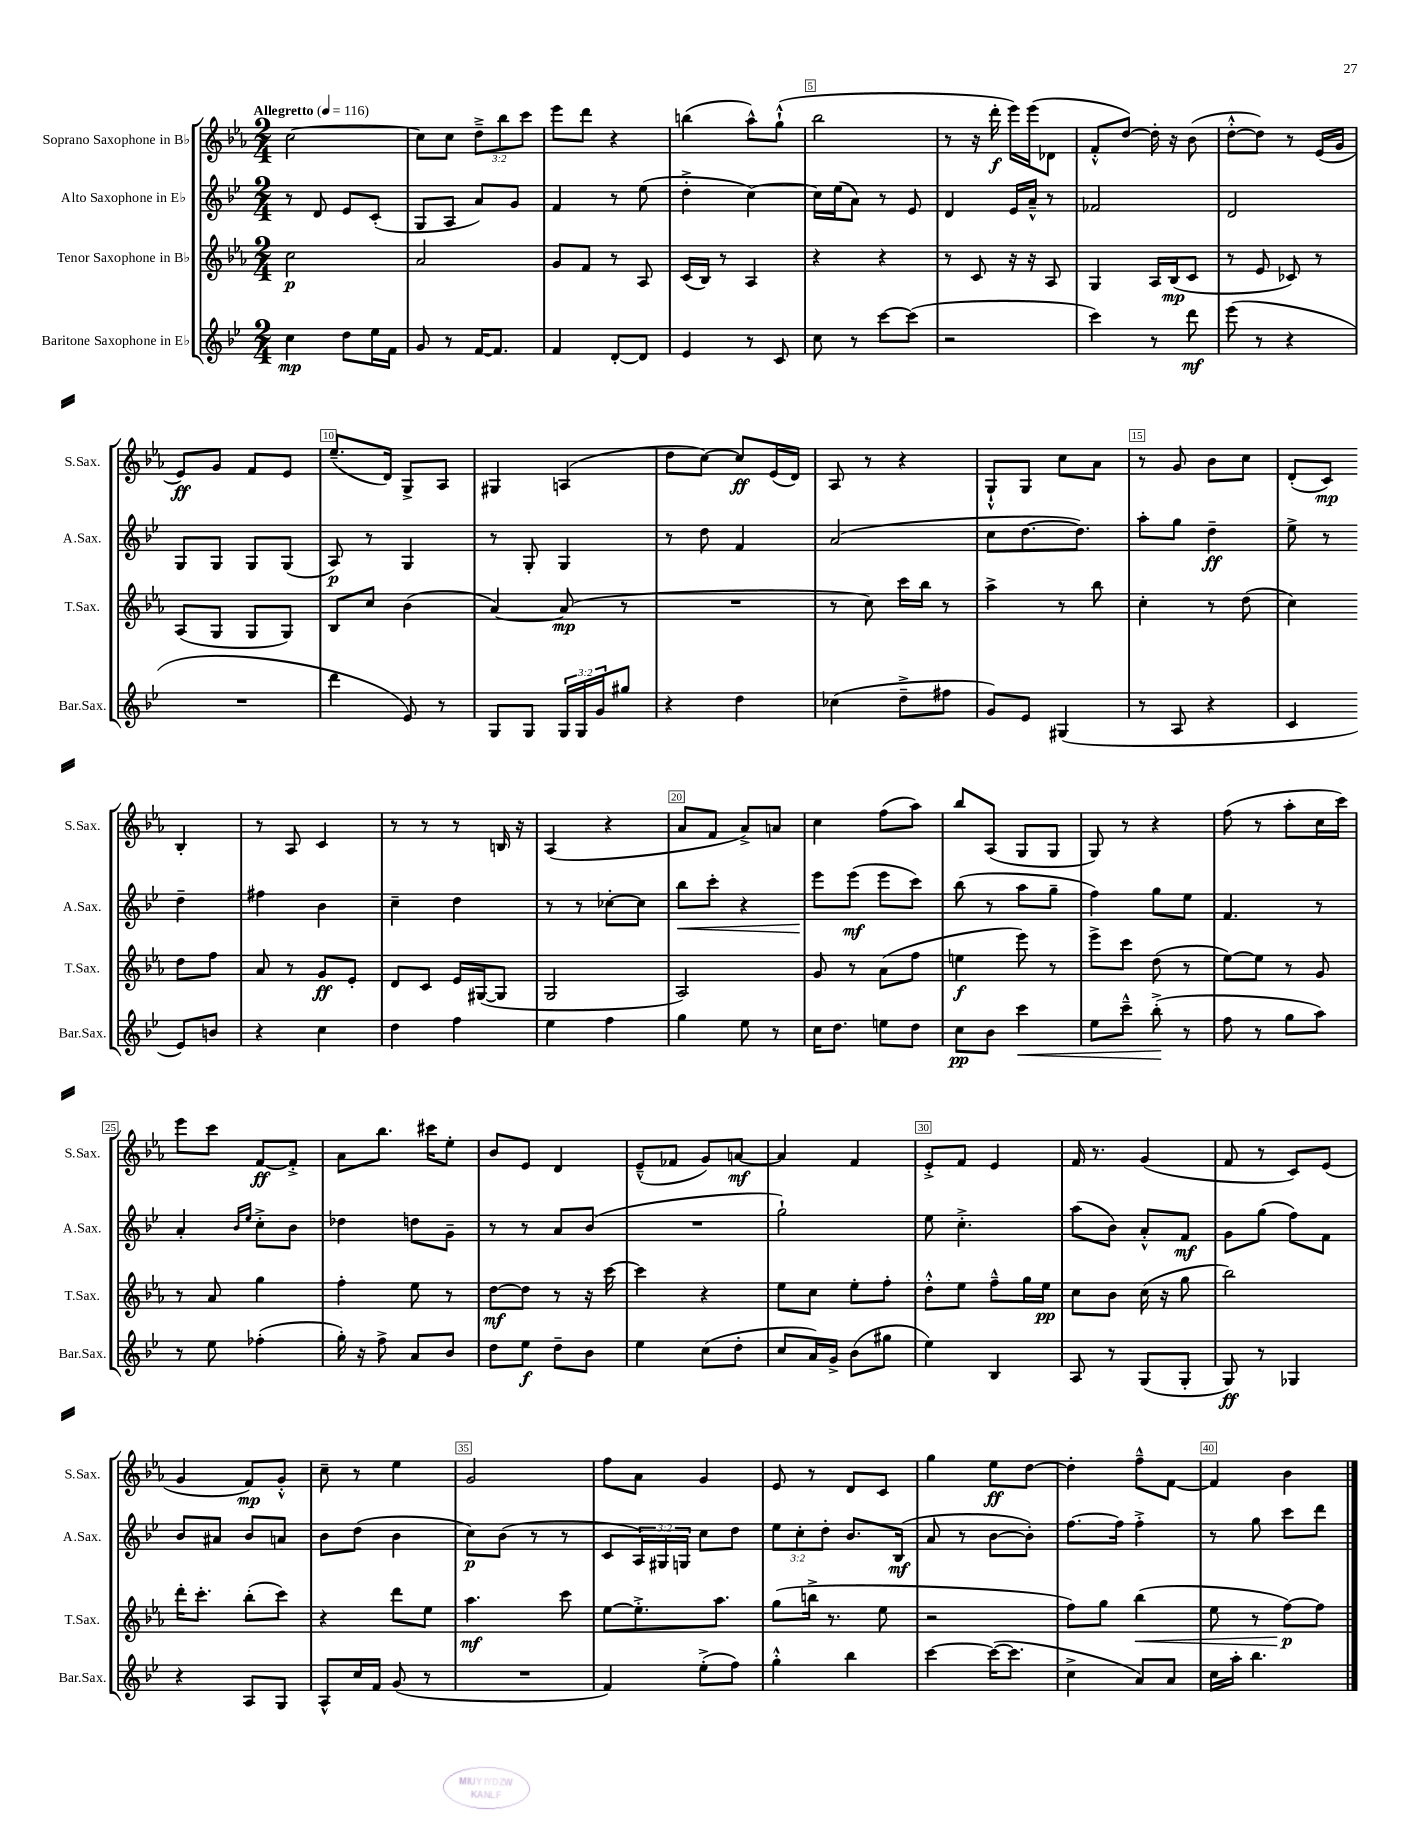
<<
\new StaffGroup <<
\new Staff = "s0" \with { instrumentName = "Soprano Saxophone in Bb" shortInstrumentName = "S.Sax." } {
    \clef treble \key ees \major \numericTimeSignature \time 2/4 \override Staff.TupletNumber.text = #tuplet-number::calc-fraction-text \tempo "Allegretto" 4 = 116
    c''2~ |
    c''8 c''8 \tuplet 3/2 { d''8---> bes''8 c'''8 } |
    ees'''8 d'''8 r4 |
    b''4( aes''8-^) g''8-!-^( |
    bes''2 |
    r8 r16 d'''16-.\f ees'''16) ees'''16( des'8 |
    f'8-.-^ d''8~) d''16-. r16 bes'8( |
    d''8~-.-^ d''8) r8 ees'16( g'16 |
    ees'8\ff) g'8 f'8 ees'8 |
    ees''8.--( d'16) g8-> aes8 |
    gis4 a4( |
    d''8 c''8~) c''8\ff ees'16( d'16) |
    aes8 r8 r4 |
    g8-!-^ g8 c''8 aes'8 |
    r8 g'8 bes'8 c''8 |
    d'8-.( c'8\mp) bes4-. |
    r8 aes8 c'4 |
    r8 r8 r8 b16 r16 |
    aes4( r4 |
    aes'8 f'8 aes'8->) a'8 |
    c''4 f''8( aes''8) |
    bes''8 aes8( g8 g8 |
    g8) r8 r4 |
    f''8( r8 aes''8-. c''16 c'''16) |
    ees'''8 c'''8 f'8~\ff f'8-.-> |
    aes'8 bes''8. cis'''16 ees''8-. |
    bes'8 ees'8 d'4 |
    ees'8---^( fes'8 g'8) a'8~\mf |
    a'4 f'4 |
    ees'8-.-> f'8 ees'4 |
    f'16 r8. g'4( |
    f'8 r8 c'8) ees'8( |
    g'4 f'8\mp) g'8-.-^ |
    c''8-- r8 ees''4 |
    g'2 |
    f''8 aes'8 g'4 |
    ees'8 r8 d'8 c'8 |
    g''4 ees''8\ff d''8~ |
    d''4-. f''8---^ f'8~ |
    f'4 bes'4 \bar "|." |
}
\new Staff = "s1" \with { instrumentName = "Alto Saxophone in Eb" shortInstrumentName = "A.Sax." } {
    \clef treble \key bes \major \numericTimeSignature \time 2/4 \override Staff.TupletNumber.text = #tuplet-number::calc-fraction-text
    r8 d'8 ees'8 c'8-.( |
    g8 a8 a'8) g'8 |
    f'4 r8 ees''8( |
    d''4-.-> c''4~) |
    c''16 ees''16( a'8) r8 ees'8 |
    d'4 ees'16 a'16---^ r8 |
    fes'2 |
    d'2 |
    g8 g8 g8 g8( |
    a8\p) r8 g4 |
    r8 g8-. g4 |
    r8 d''8 f'4 |
    a'2( |
    c''8 d''8.~ d''8.) |
    a''8-. g''8 d''4--\ff |
    ees''8-> r8 d''4-- |
    fis''4 bes'4 |
    c''4-- d''4 |
    r8 r8 ces''8~-. ces''8 |
    bes''8\< c'''8-. r4 |
    ees'''8\! ees'''8\mf( ees'''8 c'''8) |
    bes''8( r8 a''8 g''8-- |
    f''4) g''8 ees''8 |
    f'4. r8 |
    a'4-. \grace { bes'16 ees''16 } c''8-.-> bes'8 |
    des''4 d''8 g'8-- |
    r8 r8 a'8 bes'8( |
    R2 |
    g''2-!) |
    ees''8 c''4.-.-> |
    a''8( bes'8) a'8-.-^ f'8\mf |
    g'8 g''8( f''8) f'8 |
    bes'8 ais'8 bes'8 a'8 |
    bes'8 d''8( bes'4 |
    c''8\p) bes'8( r8 r8 |
    c'8 \tuplet 3/2 { a16) gis16 g16 } c''8 d''8 |
    \tuplet 3/2 { ees''8 c''8-. d''8-. } bes'8. bes16\mf( |
    a'8 r8 bes'8~ bes'8-.) |
    f''8.~ f''16 f''4-.-> |
    r8 g''8 c'''8 d'''8 \bar "|." |
}
\new Staff = "s2" \with { instrumentName = "Tenor Saxophone in Bb" shortInstrumentName = "T.Sax." } {
    \clef treble \key ees \major \numericTimeSignature \time 2/4
    c''2\p |
    aes'2 |
    g'8 f'8 r8 aes8 |
    c'16( bes16) r8 aes4 |
    r4 r4 |
    r8 c'8 r16 r16 aes8 |
    g4 aes16 bes16\mp( c'8 |
    r8 ees'8 ces'8) r8 |
    aes8( g8 g8 g8) |
    bes8 c''8 bes'4( |
    aes'4~) aes'8\mp( r8 |
    R2 |
    r8 c''8) c'''16 bes''16 r8 |
    aes''4-> r8 bes''8 |
    c''4-. r8 d''8( |
    c''4) d''8 f''8 |
    aes'8 r8 g'8\ff ees'8-. |
    d'8 c'8 ees'16 gis16~( gis8 |
    g2 |
    aes2) |
    g'8 r8 aes'8( f''8 |
    e''4\f ees'''8) r8 |
    ees'''8-> c'''8 d''8( r8 |
    ees''8~) ees''8 r8 g'8 |
    r8 aes'8 g''4 |
    f''4-. ees''8 r8 |
    d''8~\mf d''8 r8 r16 c'''16~ |
    c'''4 r4 |
    ees''8 c''8 ees''8-. f''8-. |
    d''8-.-^ ees''8 f''8---^ g''16 ees''16\pp |
    c''8 bes'8 c''16( r16 g''8 |
    bes''2) |
    d'''16-. c'''8.-. bes''8-.( c'''8) |
    r4 d'''8 ees''8 |
    aes''4.\mf c'''8 |
    ees''8~ ees''8.-.-> aes''8. |
    g''8( b''16-> r8. ees''8 |
    r2 |
    f''8) g''8 bes''4\<( |
    ees''8 r8 f''8~\p\!) f''8 \bar "|." |
}
\new Staff = "s3" \with { instrumentName = "Baritone Saxophone in Eb" shortInstrumentName = "Bar.Sax." } {
    \clef treble \key bes \major \numericTimeSignature \time 2/4 \override Staff.TupletNumber.text = #tuplet-number::calc-fraction-text
    c''4\mp d''8 ees''16 f'16 |
    g'8 r8 f'16~ f'8. |
    f'4 d'8~-. d'8 |
    ees'4 r8 c'8 |
    c''8 r8 c'''8~ c'''8( |
    r2 |
    c'''4) r8 d'''8\mf |
    ees'''8( r8 r4 |
    R2 |
    d'''4 ees'8) r8 |
    g8 g8 \tuplet 3/2 { g16 g16 g'16 } gis''8 |
    r4 d''4 |
    ces''4( d''8---> fis''8 |
    g'8) ees'8 gis4( |
    r8 a8 r4 |
    c'4 ees'8) b'8 |
    r4 c''4 |
    d''4 f''4 |
    ees''4 f''4 |
    g''4 ees''8 r8 |
    c''16 d''8. e''8 d''8 |
    c''8\pp bes'8 c'''4\< |
    ees''8 c'''8---^ bes''8-.->\!( r8 |
    f''8 r8 g''8 a''8) |
    r8 ees''8 fes''4-.( |
    g''16-.) r16 f''8-> a'8 bes'8 |
    d''8 ees''8\f d''8-- bes'8 |
    ees''4 c''8( d''8-. |
    c''8 a'16) g'16-> bes'8( gis''8 |
    ees''4) bes4 |
    a8 r8 g8( g8-. |
    g8\ff) r8 ges4 |
    r4 a8 g8 |
    a8-^ c''16 f'16 g'8( r8 |
    R2 |
    f'4) ees''8-.->( f''8) |
    g''4-.-^ bes''4 |
    c'''4~ c'''16~( c'''8. |
    c''4-> a'8) a'8 |
    c''16 a''16-. bes''4. \bar "|." |
}
>>
>>
\layout { \context { \Score \override BarNumber.break-visibility = ##(#f #t #t) barNumberVisibility = #(every-nth-bar-number-visible 5) \override BarNumber.stencil = #(make-stencil-boxer 0.1 0.3 ly:text-interface::print) } }
